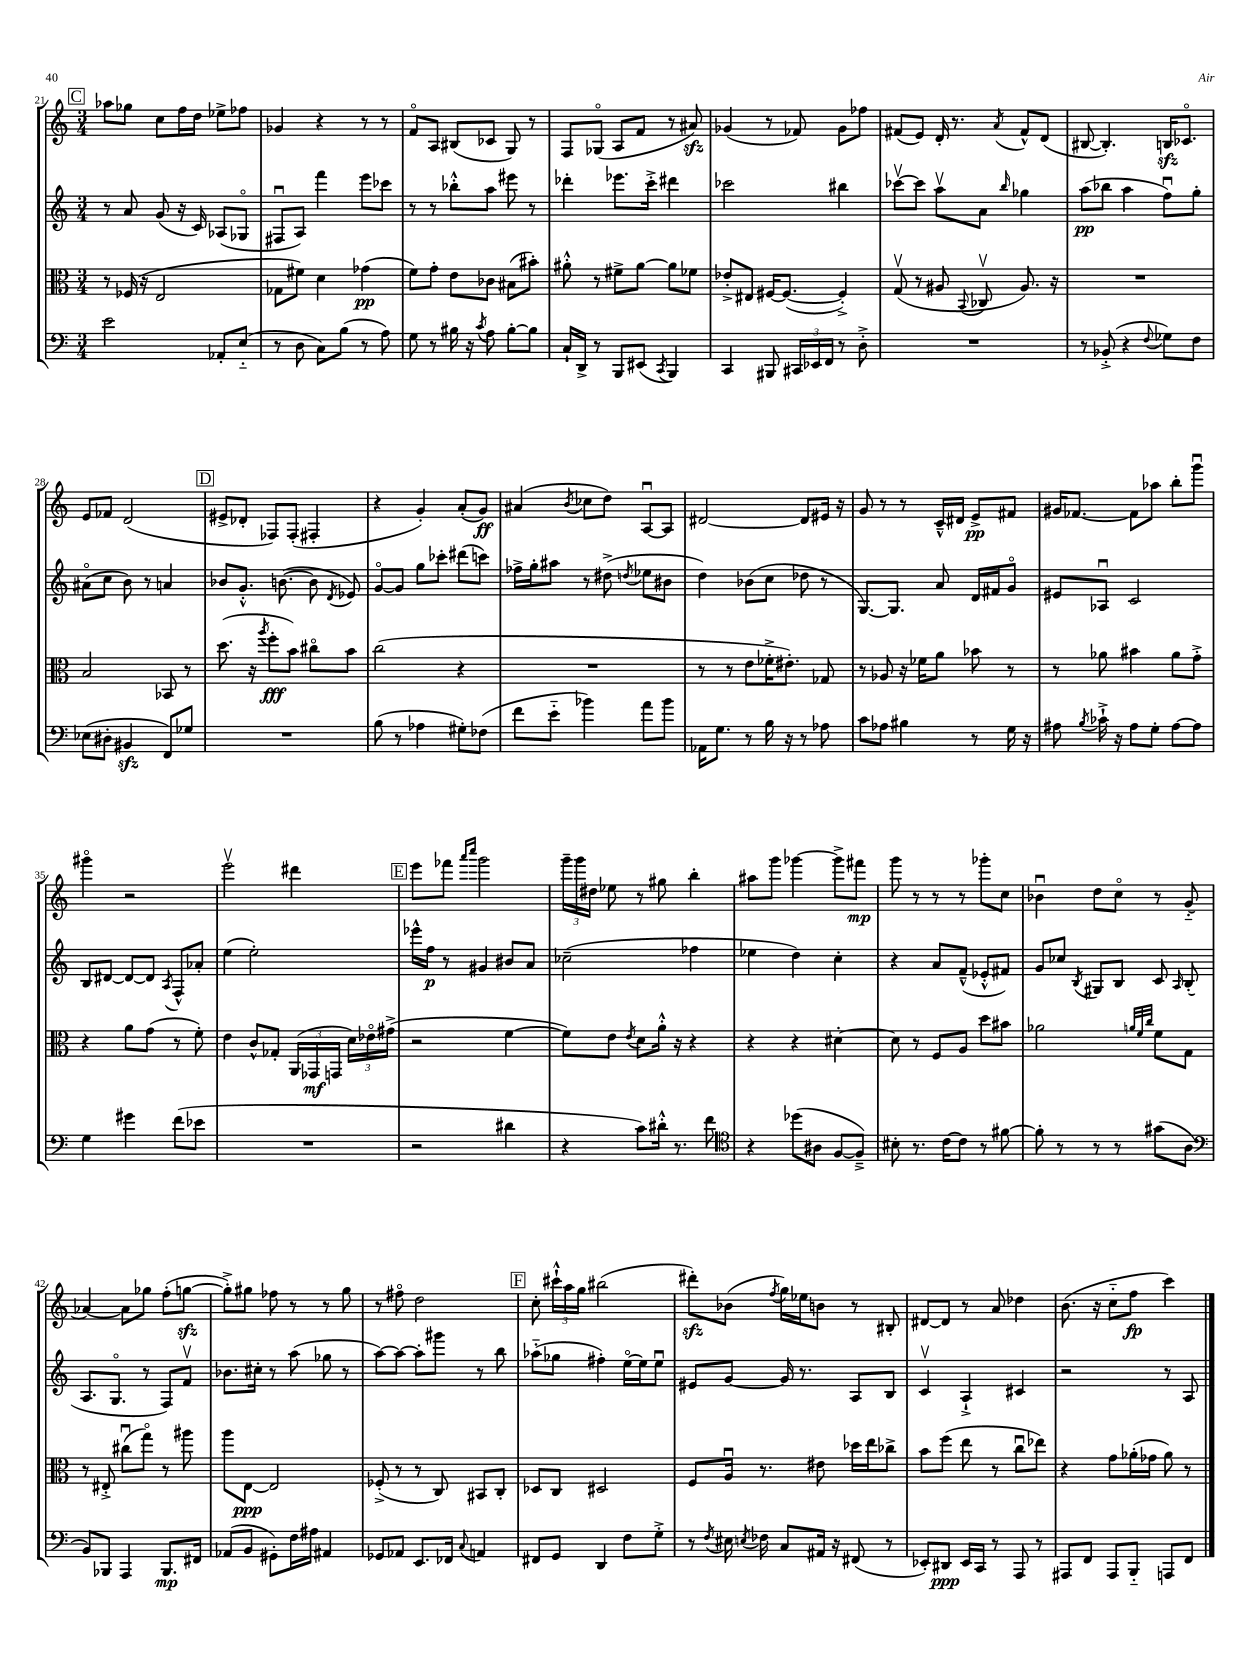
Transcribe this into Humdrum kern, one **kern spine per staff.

**kern	**kern	**kern	**kern
*staff4	*staff3	*staff2	*staff1
*clefF4	*clefC3	*clefG2	*clefG2
*k[]	*k[]	*k[]	*k[]
*M3/4	*M3/4	*M3/4	*M3/4
2e\	8r	8r	8aa-\L
.	(16F-/	8a/	8gg-\J
.	16r	.	.
.	2E/	(8g/	8cc\L
.	.	16r	16ff\L
.	.	16c/)	16dd\JJ
8AA-'/L	.	(8A-/L	8ee-^\L
(8E'~/J	.	8G-o/J	8ff-\J
=	=	=	=
8r	8G-\L	8F#u/L	4g-/
8D\	8f#\J)	8A/J)	.
8C\L)	4d\	4fff\	4r
(8B\J	.	.	.
8r	(4g-\	8eee\L	8r
8A\)	.	8ccc-\J	8r
=	=	=	=
8G\	8f\L)	8r	8fo/L
8r	8g'\J	8r	8A/J
16B#\	8e\L	8bb-'^^\L	(8B#/L
16r	.	.	.
8qc/	.	.	.
8A\	8c-\J	8aa\J	8c-/J
[8B#'\L	(8B#\L	8eee#\	8G/)
8B#\]J	8b#'\J)	8r	8r
=	=	=	=
16C`/LL	8a#'^^\	4ddd-'\	8F/L
16DD^/JJ	.	.	.
8r	8r	.	(8G-o/J
8BBB/L	8f#^\L	8.eee-\L	8A/L
(8EE#/J	[8a#\J	.	8f/J
.	.	16ccc'^\Jk	.
8qCC/	.	.	.
4BBB/)	8a#\]L	4ddd#\	8r
.	8f-\J	.	8a#/)
=	=	=	=
4CC/	8e-'^/L	2ccc-\	(4g-/
.	8E#/J	.	.
8BBB#/	[16F#/LK	.	8r
.	(8.F#/_J	.	.
24CC#/LL	.	.	8f-/)
24EE-/	.	.	.
24FF/JJ	.	.	.
8r	4F#'^/])	4bb#\	8g-\L
8D'^\	.	.	8ff-\J
=	=	=	=
2.r	(8Gv/	[8ccc-v\L	(8f#/L
.	8r	8ccc-\]J	8e/J)
.	8A#/	8aav\L	16d'/
.	.	.	8.r
.	8qqBB/	.	.
.	8C-v/	8a\J	.
.	.	16qqbb/	8qa/
.	8.A#/)	4gg-\	8f#^^/L
.	.	.	(8d/J
.	16r	.	.
=	=	=	=
8r	2.r	(8aa\L	[8B#/
(8BB-'^/	.	8bb-\J	4.B#'/])
4r	.	4aa\	.
8qqF/	.	.	.
8G-\L)	.	8ffu\L)	16B/LK
.	.	.	8.c-o/J
8F\J	.	8gg'\J	.
=	=	=	=
(8E-\L	2B/	(8a#o\L	8e/L
8D#'\J	.	8cc\J	8f-/J
4BB#/	.	8b\)	(2d/
.	.	8r	.
8FF/L)	8BB-/	4a/	.
8G-/J	8r	.	.
=	=	=	=
2.r	(8.dd\	8b-/L	8e#^/L
.	.	8.g'^^/J	8d-'/J
.	16r	.	.
.	8qaa/	.	.
.	8ff'\L	.	8F-/L)
.	.	([8.b\	.
.	8b\J)	.	(8F-'/J
.	8cc#o\L	8b\]	4F#'/
.	.	8qd/	.
.	8b\J	8e-/)	.
=	=	=	=
(8B\	(2cc\	[8go/L	4r
8r	.	8g/]J	.
4A-\	.	8gg\L	4g'/)
.	.	8ccc-'\J	.
8G#'\L)	4r	(8ddd#\L	(8a'/L
(8F-\J	.	8ccc\J)	8g/J)
=	=	=	=
8f\L	2.r	16ff-^\LL	(4a#/
.	.	16gg'\J	.
8e'~\J	.	8aa#\J	.
.	.	.	8qb/
4b-\)	.	8r	8cc-\L
.	.	(8dd#^\	8dd\J)
.	.	8qdd/	.
8a\L	.	8ee-\L	[8Au/L
8b-\J	.	8b#\J	8A/]J
=	=	=	=
16AA-\LK	8r	4dd\)	[2d#/
8.G\J	.	.	.
.	8r	.	.
8r	8e\L	(8b-\L	.
16B\	16f-'^\K	8cc\J	.
16r	8.e#'\J)	.	.
8r	.	8dd-\	8d#/]L
8A-\	8G-/	8r	16e#/Jk
.	.	.	16r
=	=	=	=
8c\L	8r	[8.G/L)	8g/
8A-\J	8A-/	.	8r
.	.	8.G/]J	.
4B#\	16r	.	8r
.	16f-\LK	.	.
.	8a\J	8a/	16c~^^/LL
.	.	.	16d#/JJ
8r	8b-\	16d/LL	8e^/L
.	.	16f#/J	.
16G\	8r	8go/J	8f#/J
16r	.	.	.
=	=	=	=
8A#\	8r	8e#/L	16g#/LK
.	.	.	[8.f-/J
8qB/	.	.	.
16c-`^\	8a-\	8A-u/J	.
16r	.	.	.
8A#\L	4b#\	2c/	8f-\]L
8G'\J	.	.	8aa-\J
[8A#\L	8a-\L	.	8bb'\L
8A#\]J	8g'^\J	.	8gggu\J
=	=	=	=
4G\	4r	8B/L	4ggg#o\
.	.	[8d#/J	.
4g#\	8a\L	8d#/_L	2r
.	(8g\J	8d#/]J	.
.	.	8qA/	.
(8f\L	8r	8F^^/L	.
8e-\J	8f'\)	8a-'/J	.
=	=	=	=
2.r	4e\	(4ee\	2eeev\
.	8c^^/L	2ee'\)	.
.	8G-'/J	.	.
.	(24AA/LL	.	4ddd#\
.	24GG-/	.	.
.	24GG/JJ	.	.
.	24d\LL)	.	.
.	24e-o\	.	.
.	(24g#^\JJ	.	.
=	=	=	=
2r	2r	16eee-^^\LL	8eee\L
.	.	16ff\JJ	.
.	.	8r	8fff-\J
.	.	.	16qqaaa/LL
.	.	.	16qqcccc/JJ
.	.	4g#/	2ggg\
4d#\	[4f\	8b#/L	.
.	.	8a/J	.
=	=	=	=
4r	8f\]L)	(2cc-~\	24ggg~\LL
.	.	.	24ggg\
.	.	.	24dd#\JJ
.	8e\J	.	8ee-\
.	8qe/	.	.
8c\L)	8d\L	.	8r
16d#'^^\Jk	16a'^^\Jk	.	8gg#\
8.r	16r	.	.
.	4r	4ff-\	4bb'\
8f\	.	.	.
=	=	=	=
*clefC4	*	*	*
4r	4r	4ee-\	8aa#\L
.	.	.	8ggg\J
(8dd-\L	4r	4dd\)	[4ggg-\
8A#\J	.	.	.
[8F/L	[4d#'\	4cc'\	8ggg-^\]L
8F~^/]J)	.	.	8fff#\J
=	=	=	=
8B#'\	8d#\]	4r	8ggg\
8.r	8r	.	8r
.	8F/L	8a/L	8r
[16c\LK	.	.	.
8c\]J	8A/J	(8f~^^/J	8r
8r	8dd\L	8e-'^^/L	8ggg-'\L
[8f#\	8b#\J	8f#/J)	8cc\J
=	=	=	=
8f#'\]	2a-\	8g/L	4b-u\
8r	.	8cc-/J	.
.	.	8qB/	.
8r	.	8G#/L	8dd\L
8r	.	8B/J	8cco\J
.	32qqa/LLL	.	.
.	32qqf/	.	.
.	32qqcc/JJJ	.	.
(8g#\L	8f\L	8c/	8r
.	.	16qqA/	.
8A\J	8G\J	(8B'/	(8g'~/
=	=	=	=
*clefF4	*	*	*
8BB/L)	8r	8.A/L	[4a-/)
8BBB-/J	8E#'^/	.	.
.	.	8.Go/J	.
4AAA/	(8cc#u\L	.	8a-\]L
.	8ggo\J)	8r	8gg-\J
8.BBB-/L	8r	8F/L)	(8ff'\L
.	8aa#\	8fv/J	[8gg\J
16FF#/Jk	.	.	.
=	=	=	=
(8AA-/L	8aa\L	8.b-\L	8gg'^\]L)
8BB/J	[8E\J	.	8gg#\J
.	.	16cc#'\Jk	.
8GG#'\L)	2E/]	8r	8ff-\
16F\L	.	(8aa\	8r
16A#\JJ	.	.	.
4AA#/	.	8gg-\	8r
.	.	8r	8gg#\
=	=	=	=
8GG-/L	(8F-'^/	[8aa\L)	8r
8AA-/J	8r	8aa\_J	8ff#o\
8.EE/L	8r	8aa'\]L	2dd\
.	8C/)	8ggg#\J	.
16FF-/Jk	.	.	.
8qqC/	.	.	.
4AA/	8BB#/L	8r	.
.	8C'/J	8bb\	.
=	=	=	=
8FF#/L	8D-/L	(8aa-'~\L	8cc'\
8GG/J	8C/J	8gg-\J	24ccc#`^^\LL
.	.	.	24aa\
.	.	.	24gg\JJ
4DD/	2D#/	4ff#'\)	(2bb#\
8F\L	.	[16eeo\LL	.
.	.	16ee\]J	.
8G'^\J	.	8eeu\J	.
=	=	=	=
8r	8F/L	8e#/L	8ddd#'\L)
8qF/	.	.	.
16E#\	16Au/Jk	[8g/J	(8b-\J
8qE/	.	.	.
16F-\	8.r	.	.
.	.	.	8qff/
8C/L	.	16g/]	16gg\LL)
.	.	8.r	16ee-\J
16AA#/Jk	8e#\	.	8b\J
16r	.	.	.
(8FF#/	16dd-\LL	8A/L	8r
.	16ee\J	.	.
8r	8cc-^\J	8B/J	8B#'/
=	=	=	=
8EE-'/L)	8b\L	4cv/	[8d#/L
8DD#/J	(8ff\J	.	8d#/]J
16EE-/LL	8ee\	4A`^/	8r
16CC/JJ	.	.	.
8r	8r	.	8a/
8AAA/	8ccu\L	4c#/	4dd-\
8r	8ee-\J)	.	.
=	=	=	=
8AAA#/L	4r	2r	(8.b\
8FF/J	.	.	.
.	.	.	16r
8AAA#/L	8g\L	.	8cc'~\L
8BBB'~/J	(16a-'\L	.	8ff\J
.	16g-\JJ	.	.
8AAA/L	8a-\)	8r	4ccc\)
8FF/J	8r	8A/	.
==	==	==	==
*-	*-	*-	*-
